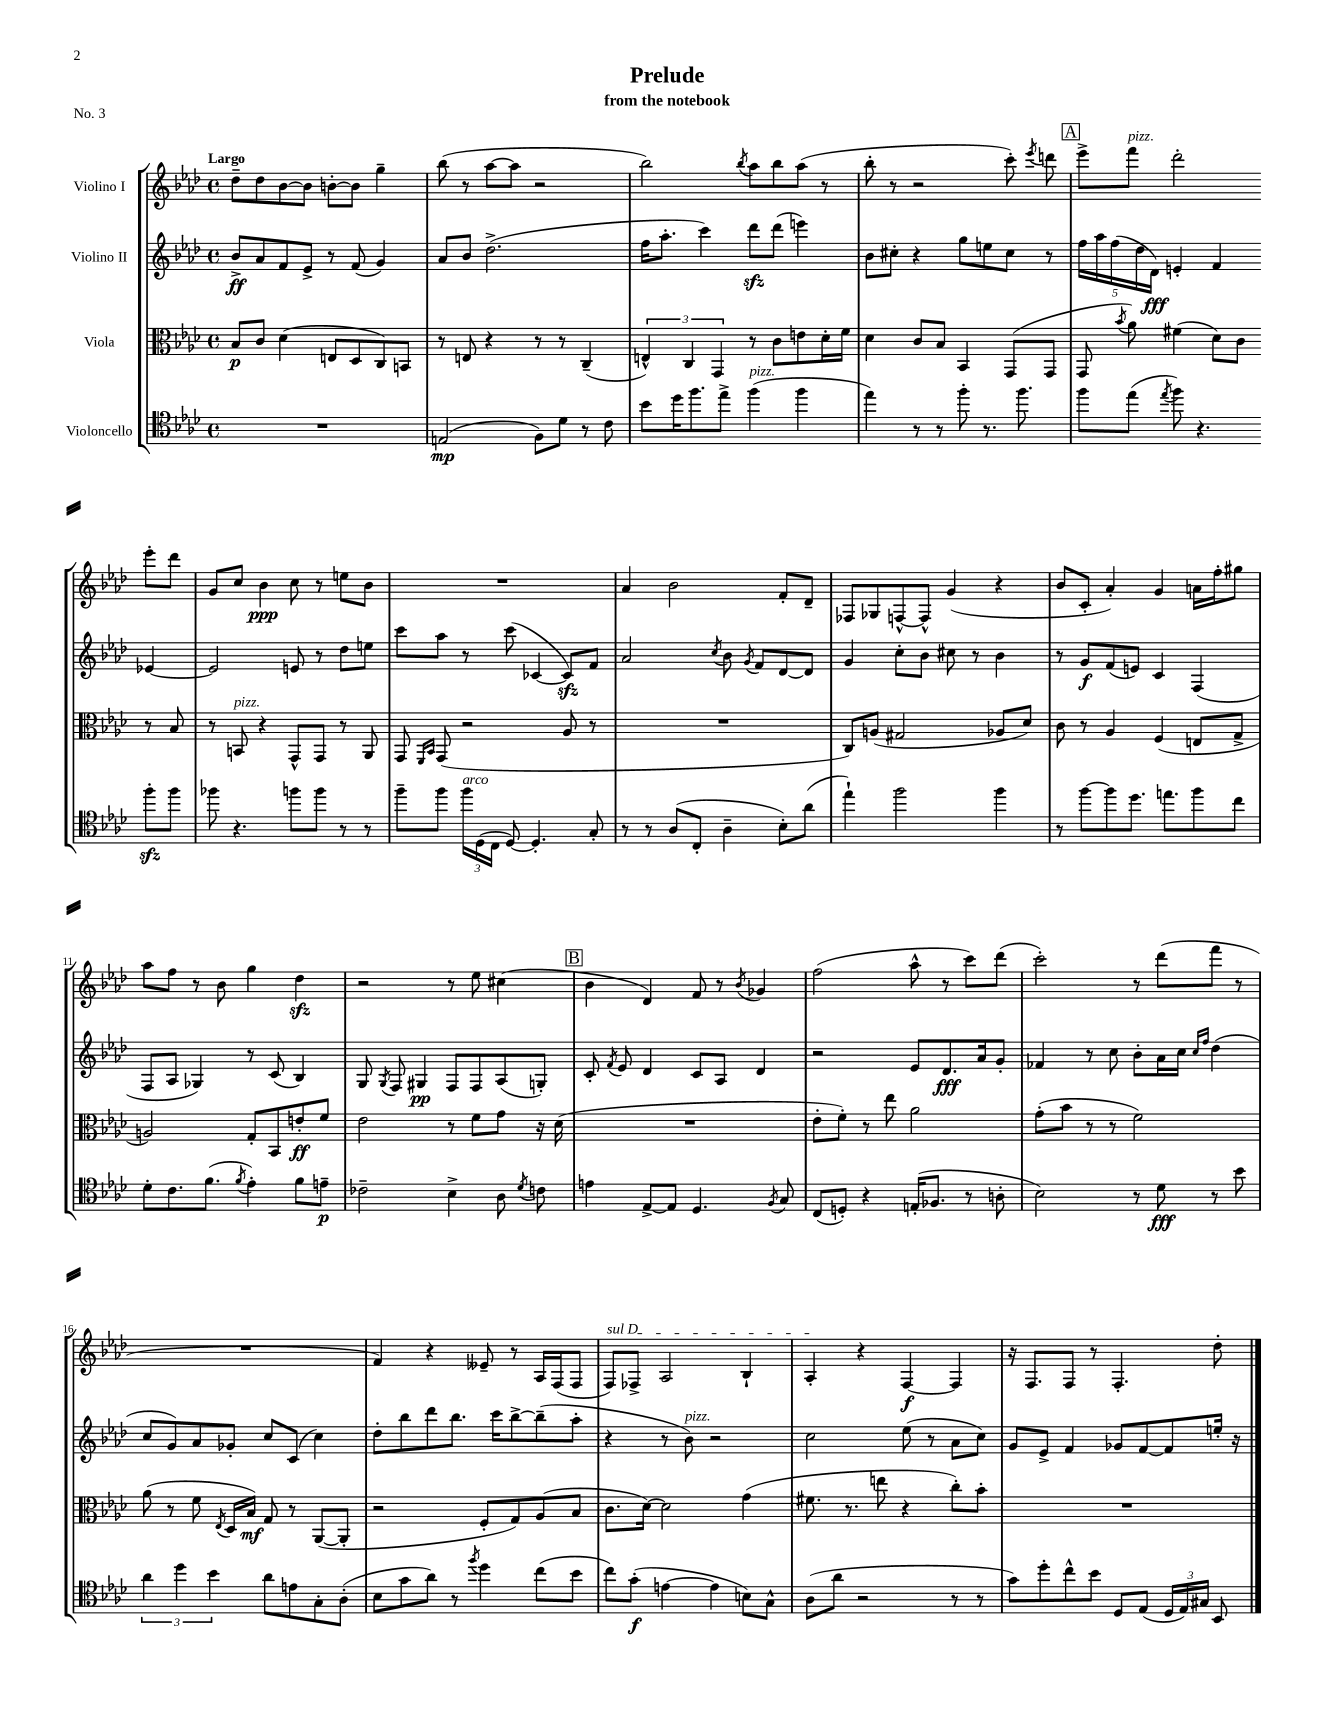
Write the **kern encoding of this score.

**kern	**kern	**kern	**kern
*staff4	*staff3	*staff2	*staff1
*clefC4	*clefC3	*clefG2	*clefG2
*k[b-e-a-d-]	*k[b-e-a-d-]	*k[b-e-a-d-]	*k[b-e-a-d-]
*M4/4	*M4/4	*M4/4	*M4/4
*met(c)	*met(c)	*met(c)	*met(c)
1r	8B-	8b-^	8dd-~
.	8c	8a-	8dd-
.	(4d-	8f	[8b-
.	.	8e-^	8b-]
.	8E	8r	[8b'
.	8D-	(8f	8b]
.	8C)	4g)	4gg~
.	8BB	.	.
=	=	=	=
(2E	8r	8a-	(8bb-
.	8E	8b-	8r
.	4r	(2.dd-^	[8aa-
.	.	.	8aa-]
8F)	8r	.	2r
8d-	8r	.	.
8r	(4C~	.	.
8c	.	.	.
=	=	=	=
8b-	6E^^)	16ff	2bb-)
.	.	8.aa-'	.
16dd-	.	.	.
.	6C	.	.
8.ff	.	.	.
.	.	4ccc)	.
.	6GG	.	.
8ee-^	.	.	.
.	.	.	8qbb-
(4ff	8r	8ddd-	8aa-
.	8c	(8ddd-	8bb-
4ff	8e	4eee)	(8aa-
.	16d-'	.	8r
.	16f	.	.
=	=	=	=
4ee-)	4d-	8b-	8bb-'
.	.	8cc#'	8r
8r	8c	4r	2r
8r	8B-	.	.
8ff'	4BB-	8gg	.
8.r	.	8ee	.
.	(8GG	8cc#	8ccc')
8.ff	.	.	.
.	.	.	8qeee-
.	8GG	8r	8ddd
=	=	=	=
8ff	8GG	20ff	8eee-^
.	.	20aa-	.
.	.	(20ff	.
.	8qb-	.	.
(8ee-	8a-)	.	8fff
.	.	20dd-	.
.	.	20d-)	.
8qee-	.	.	.
8ff)	(4f#	4e'	2ddd-'
4.r	.	.	.
.	8d-)	4f	.
.	8c	.	.
8ff'	8r	[4e-	8eee-'
8ff	8B-	.	8ddd-
=	=	=	=
8ff-	8r	2e-]	8g
4.r	8BB	.	8cc
.	4r	.	4b-
8ff	8GG^^	8e	8cc
8ff	8GG	8r	8r
8r	8r	8dd-	8ee
8r	8AA-	8ee	8b-
=	=	=	=
8ff~	8GG	8ccc	1r
.	16qqFF	.	.
.	16qqBB-	.	.
8ff	(8GG	8aa-	.
24ff	2r	8r	.
(24D-	.	.	.
24C	.	.	.
[8D-)	.	(8ccc	.
4.D-']	.	[4c-	.
.	8A-	8c-])	.
8G'	8r	8f	.
=	=	=	=
8r	1r	2a-	4a-
8r	.	.	.
(8A-	.	.	2b-
8C'	.	.	.
.	.	8qcc	.
4A-~	.	8b-	.
.	.	8qg	.
.	.	8f	.
8B-')	.	[8d-	8f'
(8a-	.	8d-]	8d-~
=	=	=	=
4ee-`)	8C)	4g	8F-
.	(8A	.	8G-
2ff	2G#	8cc'	[8F^^
.	.	8b-	8F^^]
.	.	8cc#	(4g
.	.	8r	.
4ff	8A-	4b-	4r
.	8d-)	.	.
=	=	=	=
8r	8c	8r	8b-
[8ff	8r	8g	8c'
8ff]	4A-	(8f	4a-')
8.dd-	.	8e)	.
.	(4F	4c	4g
8.ee	.	.	.
8ff	8E	(4F	16a
.	.	.	16ff'
8cc	8G^	.	8gg#
=	=	=	=
8d-'	2A)	8F	8aa-
8.c	.	8A-	8ff
.	.	4G-)	8r
(8.f	.	.	.
.	.	.	8b-
8qf	.	.	.
4e-')	8G'	8r	4gg
.	8BB-	(8c	.
8f	8e'	4B-)	4dd-
8e~	8f	.	.
=	=	=	=
2c-~	2e-	8G	2r
.	.	8qG	.
.	.	8F	.
.	.	4G#	.
4B-^	8r	8F	8r
.	8f	8F	8ee-
8A-	8g	(8A-	(4cc#
8qd-	.	.	.
8c	16r	8G')	.
.	(16d-	.	.
=	=	=	=
4e	1r	8c'	4b-
.	.	8qf	.
.	.	8e-	.
[8E-^	.	4d-	4d-)
8E-]	.	.	.
4.D-	.	8c	8f
.	.	8A-	8r
.	.	.	8qb-
.	.	4d-	4g-
8qF	.	.	.
8G	.	.	.
=	=	=	=
(8C	8e-'	2r	(2ff
8D')	8f')	.	.
4r	8r	.	.
.	8ee-	.	.
(16E'	2a-	8e-	8aa-^^
8.F-	.	.	.
.	.	8.d-	8r
8r	.	.	8ccc)
.	.	16a-	.
8A'	.	8g'	(8ddd-
=	=	=	=
2B-)	(8g'	4f-	2ccc')
.	8b-	.	.
.	8r	8r	.
.	8r	8cc	.
8r	2f)	8b-'	8r
8d-	.	16a-	(8ddd-
.	.	16cc	.
.	.	16qqcc	.
.	.	16qqff	.
8r	.	(4dd-	8fff
8b-	.	.	8r
=	=	=	=
6a-	(8a-	8cc	1r
.	8r	8g)	.
6dd-	.	.	.
.	8f	8a-	.
6b-	.	.	.
.	8qE-	.	.
.	16D-	8g-'	.
.	16B-)	.	.
8a-	8G	8cc	.
8e	8r	(8c	.
8G'	([8AA-	4cc)	.
(8A-'	8AA-']	.	.
=	=	=	=
8B-	2r	8dd-'	4f)
8g	.	8bb-	.
8a-)	.	8ddd-	4r
8r	.	8.bb-	.
8qff	.	.	.
4dd-	8F'	.	8e--~
.	.	16ccc	.
.	8G)	[8bb-^	8r
(8cc	(8A-	(8bb-~]	16A-
.	.	.	(16F
8b-	8B-	8aa-'	8F
=	=	=	=
8cc)	8.c	4r	8F)
(8g'	.	.	8F-^
.	[16d-)	.	.
[4e	2d-]	8r	2A-
.	.	8b-)	.
4e]	.	2r	.
8B)	(4g	.	4B-`
8G^^	.	.	.
=	=	=	=
(8A-	8.f#	2cc	4A-'
8a-	.	.	.
.	8.r	.	.
2r	.	.	4r
.	8ee	.	.
.	4r	(8ee-	[4F
.	.	8r	.
8r	8cc')	8a-	4F]
8r	8b-'	8cc)	.
=	=	=	=
8g)	1r	8g	16r
.	.	.	8.F
8dd-'	.	8e-^	.
8cc^^	.	4f	8F
8b-	.	.	8r
8D-	.	8g-	4.F'
(8E-	.	[8f	.
24D-	.	8f]	.
24E-)	.	.	.
24G#	.	.	.
8BB-	.	16ee'	8dd-'
.	.	16r	.
==	==	==	==
*-	*-	*-	*-
